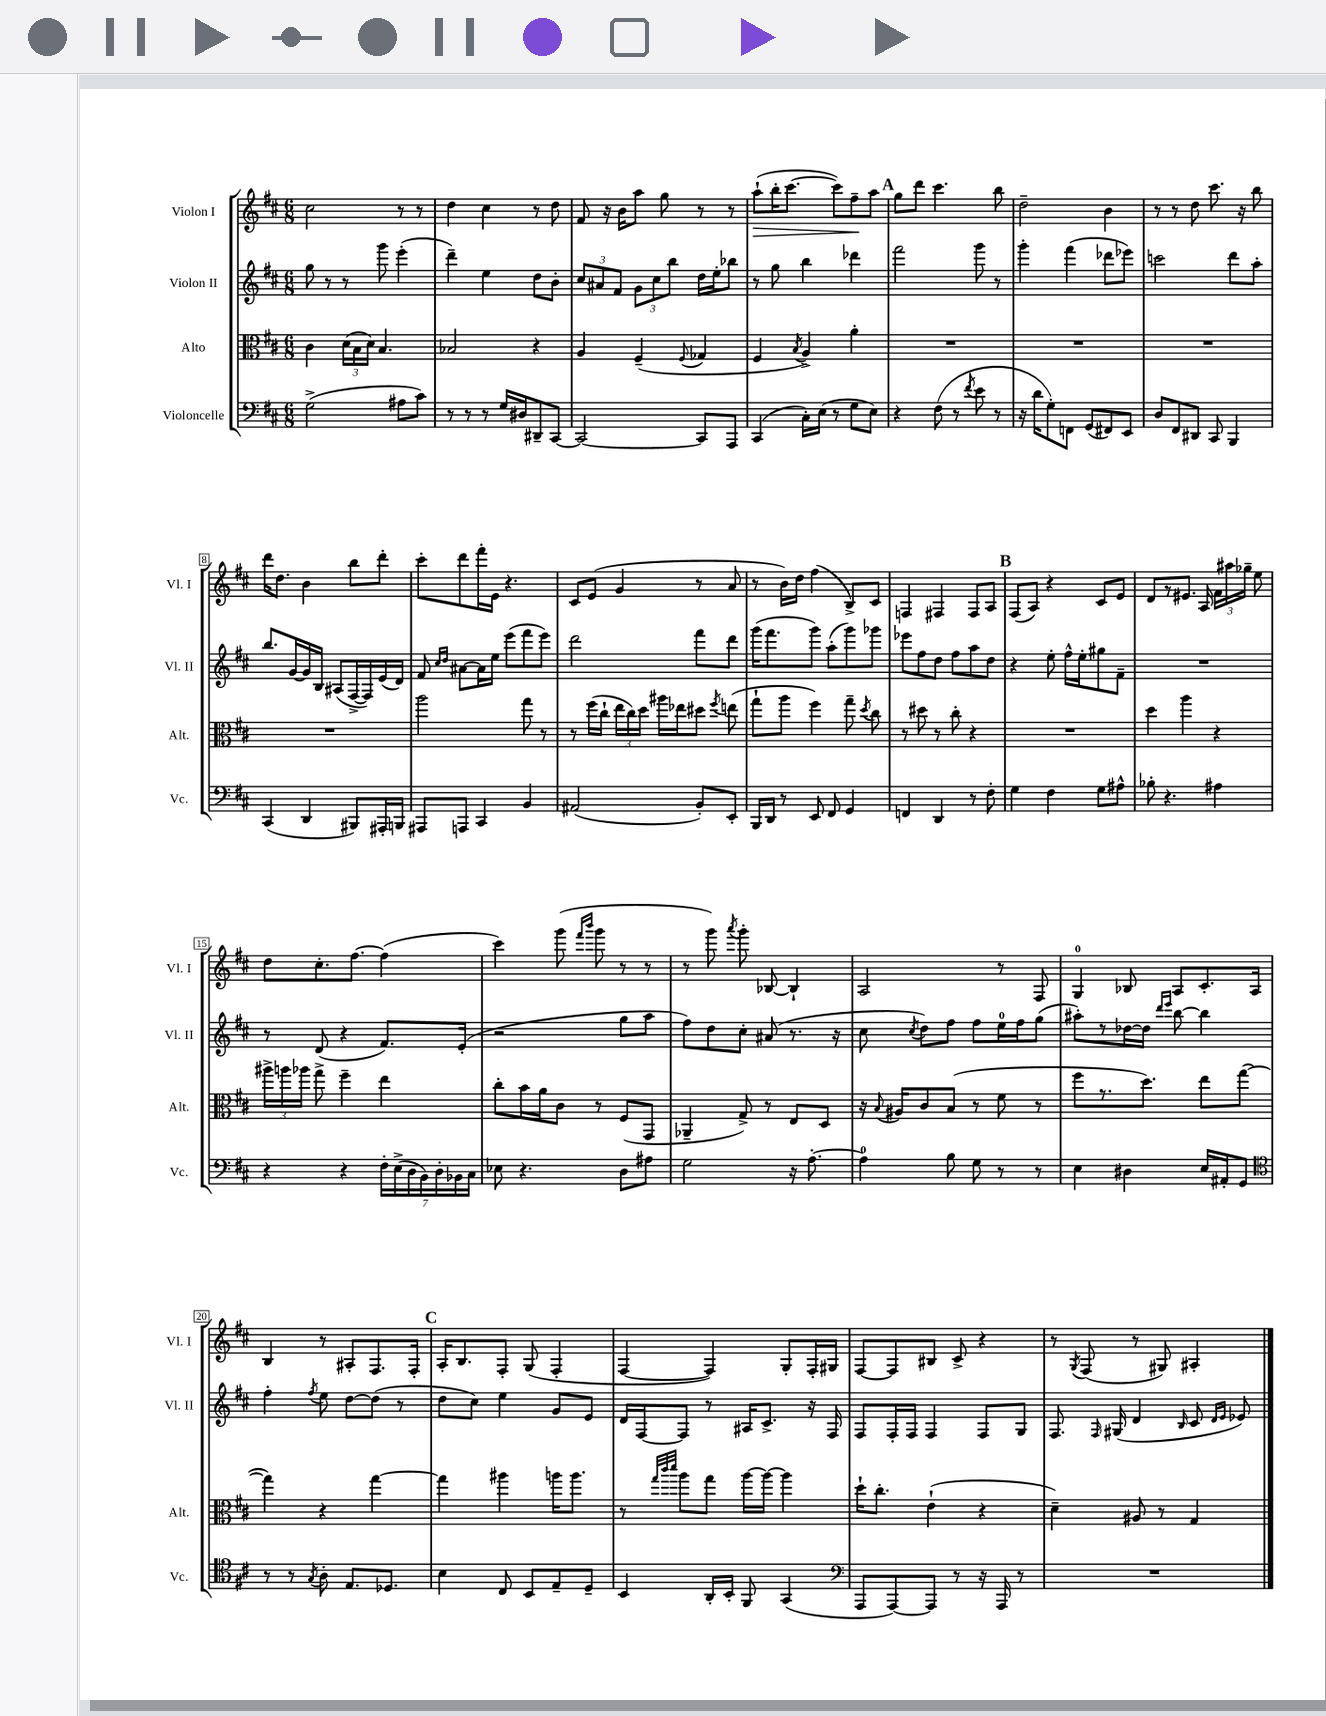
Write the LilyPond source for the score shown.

<<
\new StaffGroup <<
\new Staff = "s0" \with { instrumentName = "Violon I" shortInstrumentName = "Vl. I" } {
    \clef treble \key d \major \numericTimeSignature \time 6/8
    \autoBeamOff cis''2 r8 r8 |
    d''4 cis''4 r8 d''8 |
    fis'8 r16 b'16[ a''8] g''8 r8 r8 |
    a''8[-!\>( b''16-. cis'''8.]~ cis'''8[) fis''8--\! a''8] |
    \mark \markup { \bold "A" } g''8[ d'''8] cis'''4. b''8 |
    d''2-- b'4 |
    r8 r8 d''8 cis'''8. r16 b''8 |
    d'''16[ d''8.] b'4 b''8[ d'''8]-. |
    cis'''8[-. d'''8 fis'''16-. e'16] r4. |
    cis'8[ e'8]( g'4 r8 a'8 |
    r8 b'16[) d''16] fis''4( b8[->) cis'8] |
    f4 fis4 fis8[ a8] |
    \mark \markup { \bold "B" } fis8[( a8]) r4 cis'8[ e'8] |
    d'8[ r8 eis'8.] a16 \tuplet 3/2 { fis'16[ ais''16 ges''16]-- } e''8 |
    d''8[ cis''8.-. fis''8.]~ fis''4( |
    cis'''4) g'''8( \grace { fis'''16[ b'''16] } g'''8 r8 r8 |
    r8 g'''8) \acciaccatura { a'''8 } g'''8-. bes8~ bes4-! |
    a2 r8 fis8 |
    g4-0 bes8 a8[ cis'8.-. a16] |
    b4 r8 ais8[-. fis8. fis16]-. |
    \mark \markup { \bold "C" } a16[-. b8. fis8]-. g8( fis4-. |
    fis4~ fis4) g8[-. fis16-. gis16] |
    fis8[~ fis8 bis8] cis'8-> r4 |
    r8 \acciaccatura { g8 } fis8( r8 gis8) ais4-. \bar "|." |
}
\new Staff = "s1" \with { instrumentName = "Violon II" shortInstrumentName = "Vl. II" } {
    \clef treble \key d \major \numericTimeSignature \time 6/8
    \autoBeamOff g''8 r8 r8 g'''8 e'''4-.( |
    d'''4--) e''4 d''8[ b'8]-. |
    \tuplet 3/2 { cis''8[ ais'8 fis'8] } \tuplet 3/2 { g'8[ cis''8 b''8] } d''16[ e''16-. bes''8] |
    r8 g''8 b''4 des'''4 |
    \mark \markup { \bold "A" } fis'''2 g'''8 r8 |
    g'''4-. fis'''4( des'''8[ ees'''8]) |
    c'''2 d'''8[ a''8]-. |
    b''8.[ g'16~ g'16 b16] ais8[( fis16~-> fis16) e'16( d'16]) |
    fis'8 \grace { cis''16[ d''16] } ais'8[~ ais'16 e''16] e'''8[( fis'''8 e'''8]) |
    d'''2 fis'''8[ d'''8] |
    g'''16[( fis'''8. g'''8]) a''8[-.( g'''8) ges'''8] |
    ees'''8[ fis''8 d''8] fis''8[ a''8 d''8] |
    \mark \markup { \bold "B" } r4 e''8-. fis''16[-^ e''16-. gis''8 fis'8]-- |
    R2. |
    r8 d'8( r4 fis'8.[) e'16]-.( |
    r2 g''8[ a''8] |
    fis''8[) d''8 cis''8]-. ais'8( r8. r16 |
    cis''8 \acciaccatura { cis''8 } d''8[) fis''8] fis''8[ e''16-0 fis''16 g''8]( |
    ais''8[-.) r8 des''16~ des''16] \grace { d'''16[ e'''16] } b''8~ b''4 |
    fis''4-. \acciaccatura { fis''8 } e''8 d''8[~ d''8]( r8 |
    \mark \markup { \bold "C" } d''8[ cis''8]) e''4 g'8[ e'8] |
    d'16[ fis16~ fis8] r8 ais16[ cis'8.]-> r16 fis16 |
    fis8[ fis16-. fis16] fis4 fis8[ g8] |
    fis8. \grace { fis16 } gis16( d'4 \grace { b16 } cis'8 \grace { d'16[ e'16] } ees'8) \bar "|." |
}
\new Staff = "s2" \with { instrumentName = "Alto" shortInstrumentName = "Alt." } {
    \clef alto \key d \major \numericTimeSignature \time 6/8
    \autoBeamOff cis'4 \tuplet 3/2 { d'16[( b16 d'16]) } b4. |
    bes2 r4 |
    a4 fis4--( \appoggiatura { fis8 } ges4 |
    fis4 \acciaccatura { b8 } a4->) a'4-. |
    \mark \markup { \bold "A" } R2. |
    R2. |
    R2. |
    R2. |
    a''2 g''8 r8 |
    r8 fis''16[( cis''16]-! \tuplet 3/2 { e''16[ cis''16) d''16] } ais''16[ ees''16 dis''8] \acciaccatura { fis''8 } e''8( |
    g''8[-! a''8] fis''4) g''8-- \acciaccatura { d''8 } cis''8 |
    r8 dis''8 r8 cis''8-. r4 |
    \mark \markup { \bold "B" } R2. |
    d''4 a''4 r4 |
    \tuplet 3/2 { ais''16[-> a''16 aes''16] } g''8-> fis''4-- e''4 |
    cis''8[-. b'16 a'16 cis'8] r8 fis8[( g,8] |
    aes,4-- g8->) r8 e8[ d8] |
    r16 \appoggiatura { b8 } ais16[ cis'8 b8]( r8 fis'8 r8 |
    fis''8[ r8. d''8.]) e''8[ g''8]~( |
    g''4) r4 g''4~ |
    \mark \markup { \bold "C" } g''4 ais''4 a''16[ a''8.] |
    r8 \grace { g''32[ cis'''32 d'''32] } a''8[ g''8] a''16[~ a''16]~ a''4 |
    d''16[-! cis''8.]-. e'4-!( r4 |
    d'4--) ais8 r8 g4 \bar "|." |
}
\new Staff = "s3" \with { instrumentName = "Violoncelle" shortInstrumentName = "Vc." } {
    \clef bass \key d \major \numericTimeSignature \time 6/8
    \autoBeamOff g2->( ais8[ cis'8]) |
    r8 r8 r8 g16[ dis16 dis,8-- cis,8]~ |
    cis,2~ cis,8[ a,,8] |
    cis,4( cis16[-.) e16]( r8 g8[ e8]) |
    \mark \markup { \bold "A" } r4 fis8( r8 \acciaccatura { fis'8 } e'8 r8 |
    r16 d'16[ g8-.) f,8] g,8[( fis,8) e,8] |
    d8[ fis,8 dis,8] cis,8 b,,4 |
    cis,4( d,4 bis,,8[) ais,,16-. b,,16] |
    ais,,8[ a,,8] cis,4 b,4 |
    ais,2( b,8[-.) e,8]-. |
    b,,16[ d,16] r8 e,8 fis,8 g,4 |
    f,4 d,4 r8 fis8-. |
    \mark \markup { \bold "B" } g4 fis4 g8[ ais8]-^ |
    bes8-. r4. ais4 |
    r4 r4 \tuplet 7/4 { fis16[-. e16->( d16 b,16) d16-. bes,16 cis16] } |
    ees8 r4. d8[ ais8] |
    g2 r16 a8.~-. |
    a4-0 b8 g8 r8 r8 |
    e4 dis4 e16[ ais,16-. g,8] |
    \clef tenor r8 r8 \acciaccatura { g8 } a8-. e8.[ des8.] |
    \mark \markup { \bold "C" } b4 cis8 b,8[ e8-- d8]-- |
    b,4 a,16[-. b,16]-. fis,8 g,4( |
    \clef bass a,,8[ a,,8~) a,,8] r8 r16 a,,16 r8 |
    R2. \bar "|." |
}
>>
>>
\layout { \context { \Score \override BarNumber.stencil = #(make-stencil-boxer 0.1 0.3 ly:text-interface::print) } }
